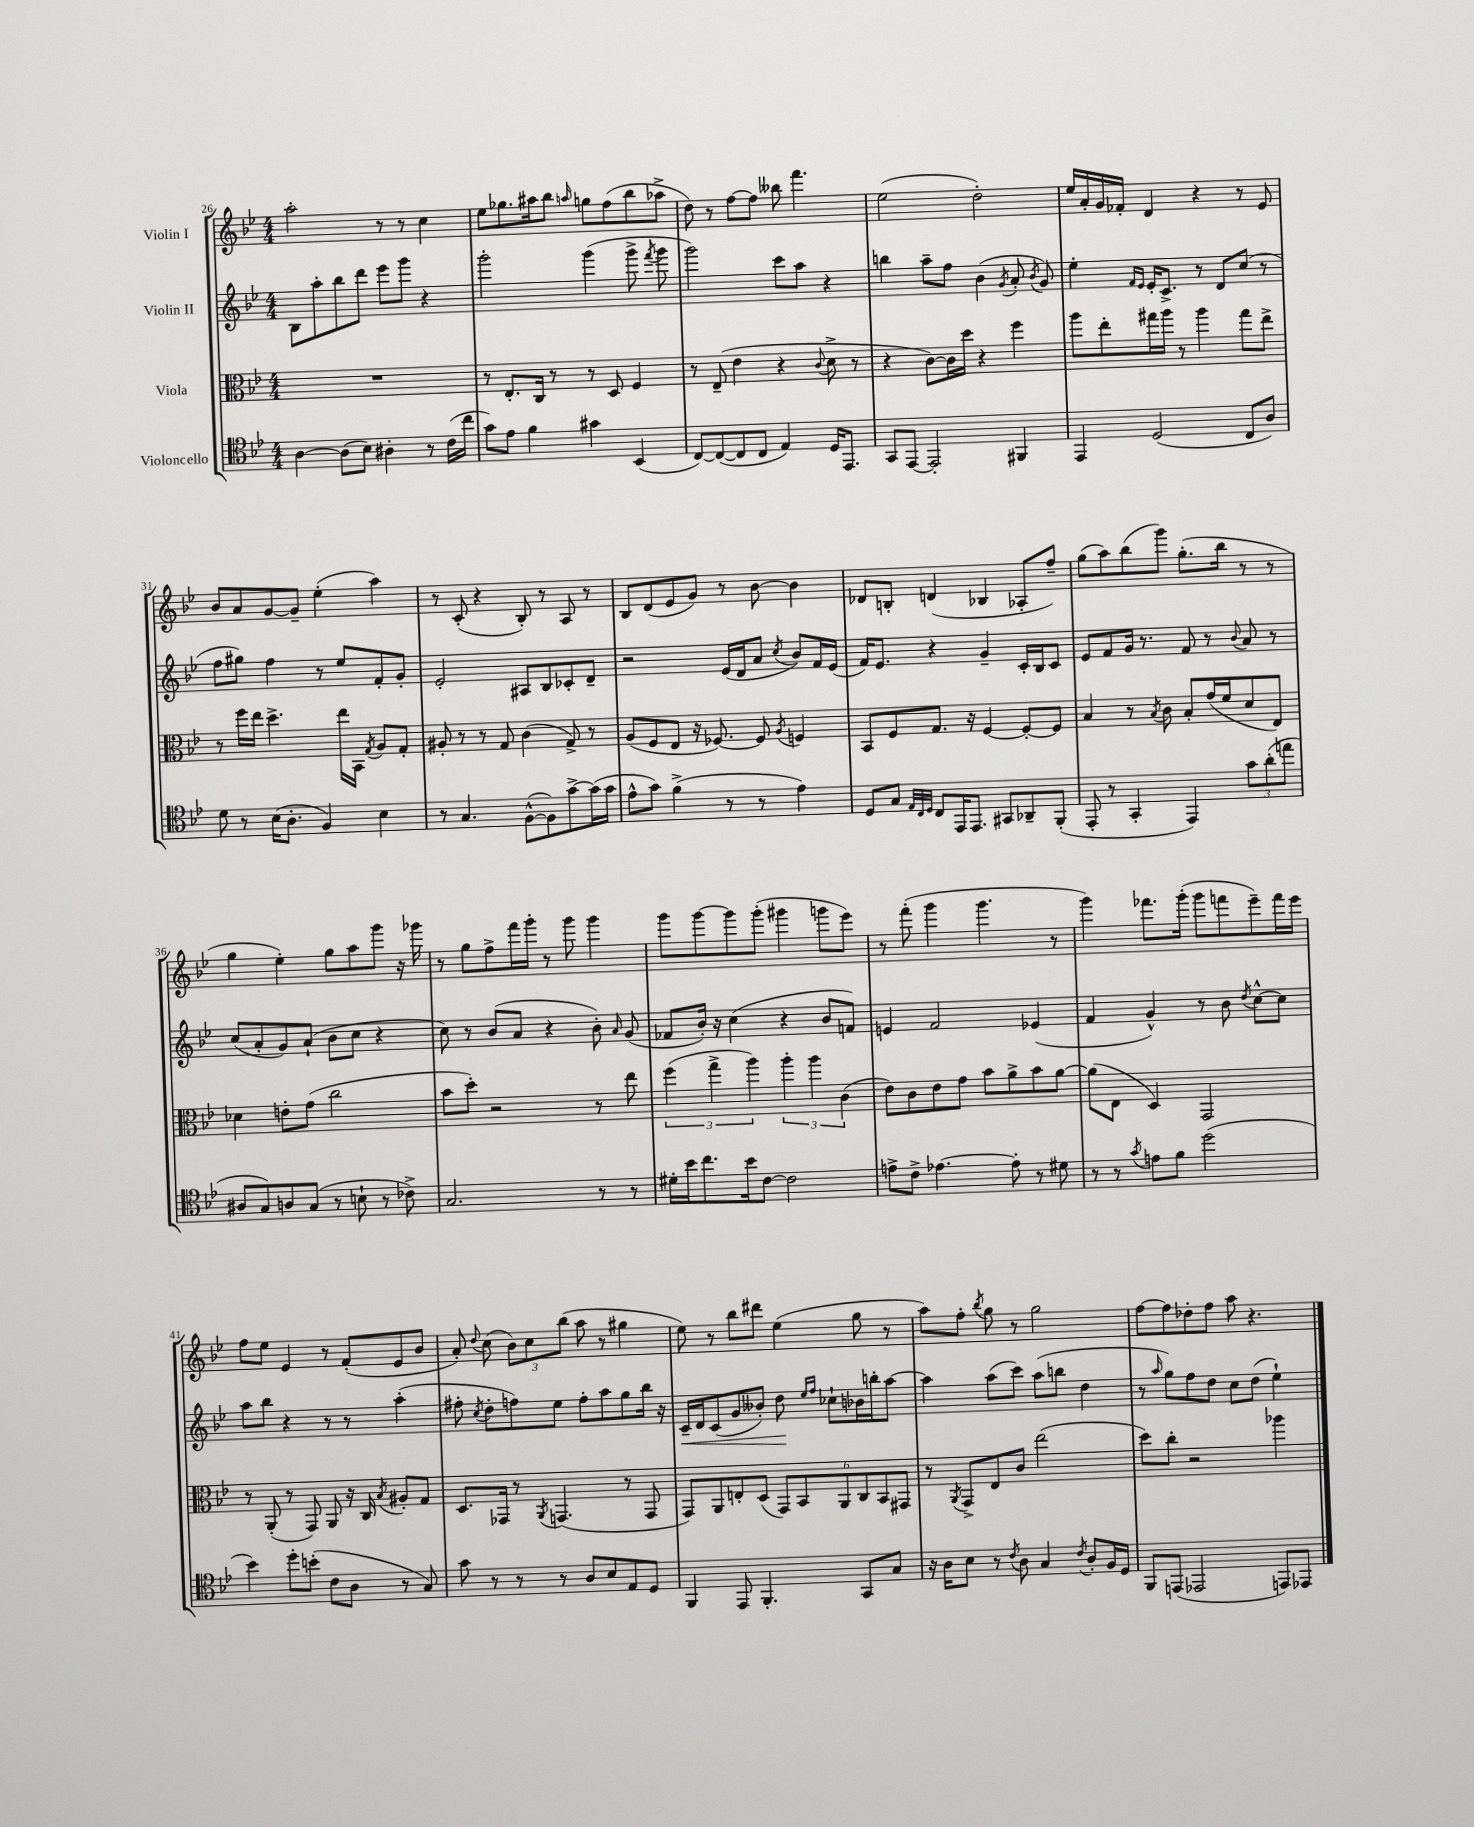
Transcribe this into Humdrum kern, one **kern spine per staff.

**kern	**kern	**kern	**kern
*staff4	*staff3	*staff2	*staff1
*clefC4	*clefC3	*clefG2	*clefG2
*k[b-e-]	*k[b-e-]	*k[b-e-]	*k[b-e-]
*M4/4	*M4/4	*M4/4	*M4/4
[4A	1r	8B-	2aa'
.	.	8aa'	.
(8A]	.	8bb-	.
8B-)	.	8ddd	.
4A#'	.	8eee-	8r
.	.	8ggg	8r
8r	.	4r	4cc
(16c	.	.	.
16cc	.	.	.
=	=	=	=
8g)	8r	2ggg'	8ee-
8e-	8.E-'	.	8.gg-
4f	.	.	.
.	16C	.	16aa#
.	8r	.	8bb-
.	.	.	16qqaa
4g#	8r	(4ggg	8gg
.	8D	.	(8ff
(4BB-	4F	8ggg^	8bb-
.	.	8qfff	.
.	.	8ggg	8aa-^
=	=	=	=
[8C)	8r	2ggg)	8dd)
(8C_	(8E-~	.	8r
8C]	4e-	.	[8ff
8C	.	.	8ff]
4E-)	4r	8ccc	8bb--
.	.	8aa	4.fff
.	8qqc	.	.
16D	8d^	4r	.
8.EE-	.	.	.
.	8r	.	.
=	=	=	=
8GG	4r	4bb	(2ee-
[8EE-	.	.	.
2EE-']	[8c)	8aa~	.
.	16c]	8ff	.
.	16dd	.	.
.	4r	(4b-	2dd')
.	.	8qg	.
4FF#	4ff	8a'	.
.	.	8qb-	.
.	.	8g)	.
=	=	=	=
4EE-	8aa	4ee-'	16ee-
.	.	.	16a'
.	8ee-'	.	16g
.	.	.	16f-'
.	.	16qqf	.
.	.	16qqe-	.
(2D	16gg#	16e-'	4d
.	16aa	8.c^	.
.	8r	.	.
.	4aa	8r	4r
.	.	8d	.
8C	8gg#	(8cc	8r
8A)	8ee-^	8r	8e-
=	=	=	=
8d	8r	8ff	8b-
8r	16ff	8gg#)	8a
.	16ee-	.	.
(16B-	4.dd^	4ff	[8g
8.A'	.	.	.
.	.	.	8g~]
4F)	.	8r	(4ee-'
.	16ee-	8ee-	.
.	16BB-	.	.
.	8qG	.	.
4B-	8A	8f'	4aa)
.	8G'	8g'	.
=	=	=	=
8r	8A#'	2e-'	8r
4.G	8r	.	(8c'
.	8r	.	4r
.	8G	.	.
([8F^^	(4c	8A#	8B-')
8F])	.	8B-	8r
[8g^	8G^)	8c-'	8A
(16g]	8r	8d~	8r
16g	.	.	.
=	=	=	=
8e-^^	(8A	2r	8B-
8g)	8F	.	(8d
(4f^	8E-	.	8e-
.	16r	.	8g)
.	[8.F-)	.	.
8r	.	(16e-	8r
.	.	16d	.
8r	8F-]	8a	[8b-
.	8qA	8qcc	.
4e-)	4F	8b-)	4b-]
.	.	16f	.
.	.	(16e-	.
=	=	=	=
8D	8BB-	16f)	8d-
.	.	8.e-	.
8G	8F	.	8B'
32qqE-	.	.	.
32qqC	.	.	.
32qqD	.	.	.
8C	8.G	4r	(4d
16EE-	.	.	.
8.EE-	16r	.	.
.	[4F	4g~	4B-
8GG#	.	.	.
8AA-~	8F'_	16c'	8A-'
.	.	16B-	.
(8FF'	8F]	8c	8ff~)
=	=	=	=
8EE-'	4B-	8e-	(8gg
8r	.	8f	8aa)
4GG'	8r	16g	(8bb-
.	.	8.r	.
.	8qB-	.	.
.	8c	.	8ggg)
4EE-)	8B-'	8f	(8.gg'
.	(16g	8r	.
.	16f	.	16bb-
.	.	8qqb-	.
12g	8d	8a	8r
(12a'	.	.	.
.	8E-)	8r	8r
12ee	.	.	.
=	=	=	=
8A#	4d-	(8cc	4gg
8G)	.	8a'	.
8A	8e'	8g)	4ee-')
(8G	(8g	(8a`	.
8r	2cc	8b-	8gg
8B`	.	8cc	8aa
8r	.	4r	8ggg
8c-^)	.	.	16r
.	.	.	16ggg-
=	=	=	=
2.G	8b-	8cc)	8r
.	8dd')	8r	8gg
.	2r	(8b-	8ff^
.	.	8a	16fff
.	.	.	16ggg'
.	.	4r	8r
.	.	.	8ggg
8r	8r	8b-')	4ggg
.	.	16qqa	.
8r	8ee-	(8g	.
=	=	=	=
16d#'	(6ff	8f-	8ggg
16b-	.	.	.
8.cc	.	16b-')	[8ggg
.	6gg^	.	.
.	.	16r	.
.	.	(4cc	8ggg]
16b-	.	.	.
.	6aa)	.	.
[8c	.	.	(8ggg'
2c]	6aa'	4r	4ggg#
.	6aa	.	.
.	.	8b-	8ggg
.	(6c	.	.
.	.	8f)	8eee-)
=	=	=	=
8e^	8e-)	4e	8r
8c^	8c	.	(8fff'
[4.e-	8e-	2f	4ggg
.	8g	.	.
.	8b-	.	4.ggg
8e-']	8a^	.	.
8r	8b-	(4e-	.
8d#	[8a	.	8r
=	=	=	=
8r	(8a]	4f	4ggg)
8r	8E-	.	.
8qg	.	.	.
8e	4D)	4g^^)	8.fff-
8f	.	.	.
.	.	.	(16ggg'
(2dd	2GG	8r	8ggg
.	.	8b-	8fff
.	.	8qdd	.
.	.	[8cc^^	8eee-~)
.	.	8cc]	16fff
.	.	.	16eee-
=	=	=	=
4b-)	8r	8aa	8ff
.	(8AA'	8bb-	8ee-
8dd'	8r	4r	4e-
(8b'	8GG)	.	.
8c	8AA	8r	8r
8A	16r	8r	(8f'
.	16C	.	.
.	8qB-	.	.
8r	8A#'	(4aa'	8e-
8G)	8G	.	8b-
=	=	=	=
8g	8.D	8ff#'	8a')
.	.	8qcc	8qqdd
8r	.	8dd'	(8cc
.	16GG-	.	.
8r	8r	8ff)	12b-)
.	.	.	12cc
.	8qAA	.	.
8r	(4.GG	8ee-	.
.	.	.	(12bb-
8A	.	8ff'	8aa
8B-	.	8aa	8r
8E-	8r	8gg	4gg#
8D	8GG	16bb-	.
.	.	16r	.
=	=	=	=
4FF	8GG)	16c~	8ee-)
.	.	16d	.
.	8AA	(8c	8r
8EE-	8E'	8g	8bb-
4.FF'	(8D	8b--')	8ddd#
.	12GG)	8dd	(4ee-
.	12BB-	.	.
.	.	16qqee-	.
.	.	16qqff	.
.	.	8cc-`	.
.	12AA	.	.
8GG	12C	16b-	8gg
.	.	16bb'	.
.	12BB-	.	.
8G	.	[8aa	8r
.	12GG#	.	.
=	=	=	=
16r	8r	4aa]	8aa)
16A	.	.	.
.	8qAA	.	.
8B-	8GG^	.	8ff'
.	.	.	8qbb-
8r	8E-	(8aa	8gg
8qc	.	.	.
8A	8c	8ccc)	8r
4G	(2ee-	(8aa	2gg
.	.	8bb	.
8qc	.	.	.
8A'	.	4dd	.
16F	.	.	.
16D	.	.	.
=	=	=	=
8FF	8dd)	8r	[8ff
.	.	16qqaa	.
(8EE	8cc'	8gg)	8ff]
2EE-	2r	8ff	8dd-'
.	.	8dd	8ff
.	.	8cc	8aa
.	.	(8dd	4.r
8EE)	4aa-	4ee-`)	.
8EE-	.	.	.
==	==	==	==
*-	*-	*-	*-
